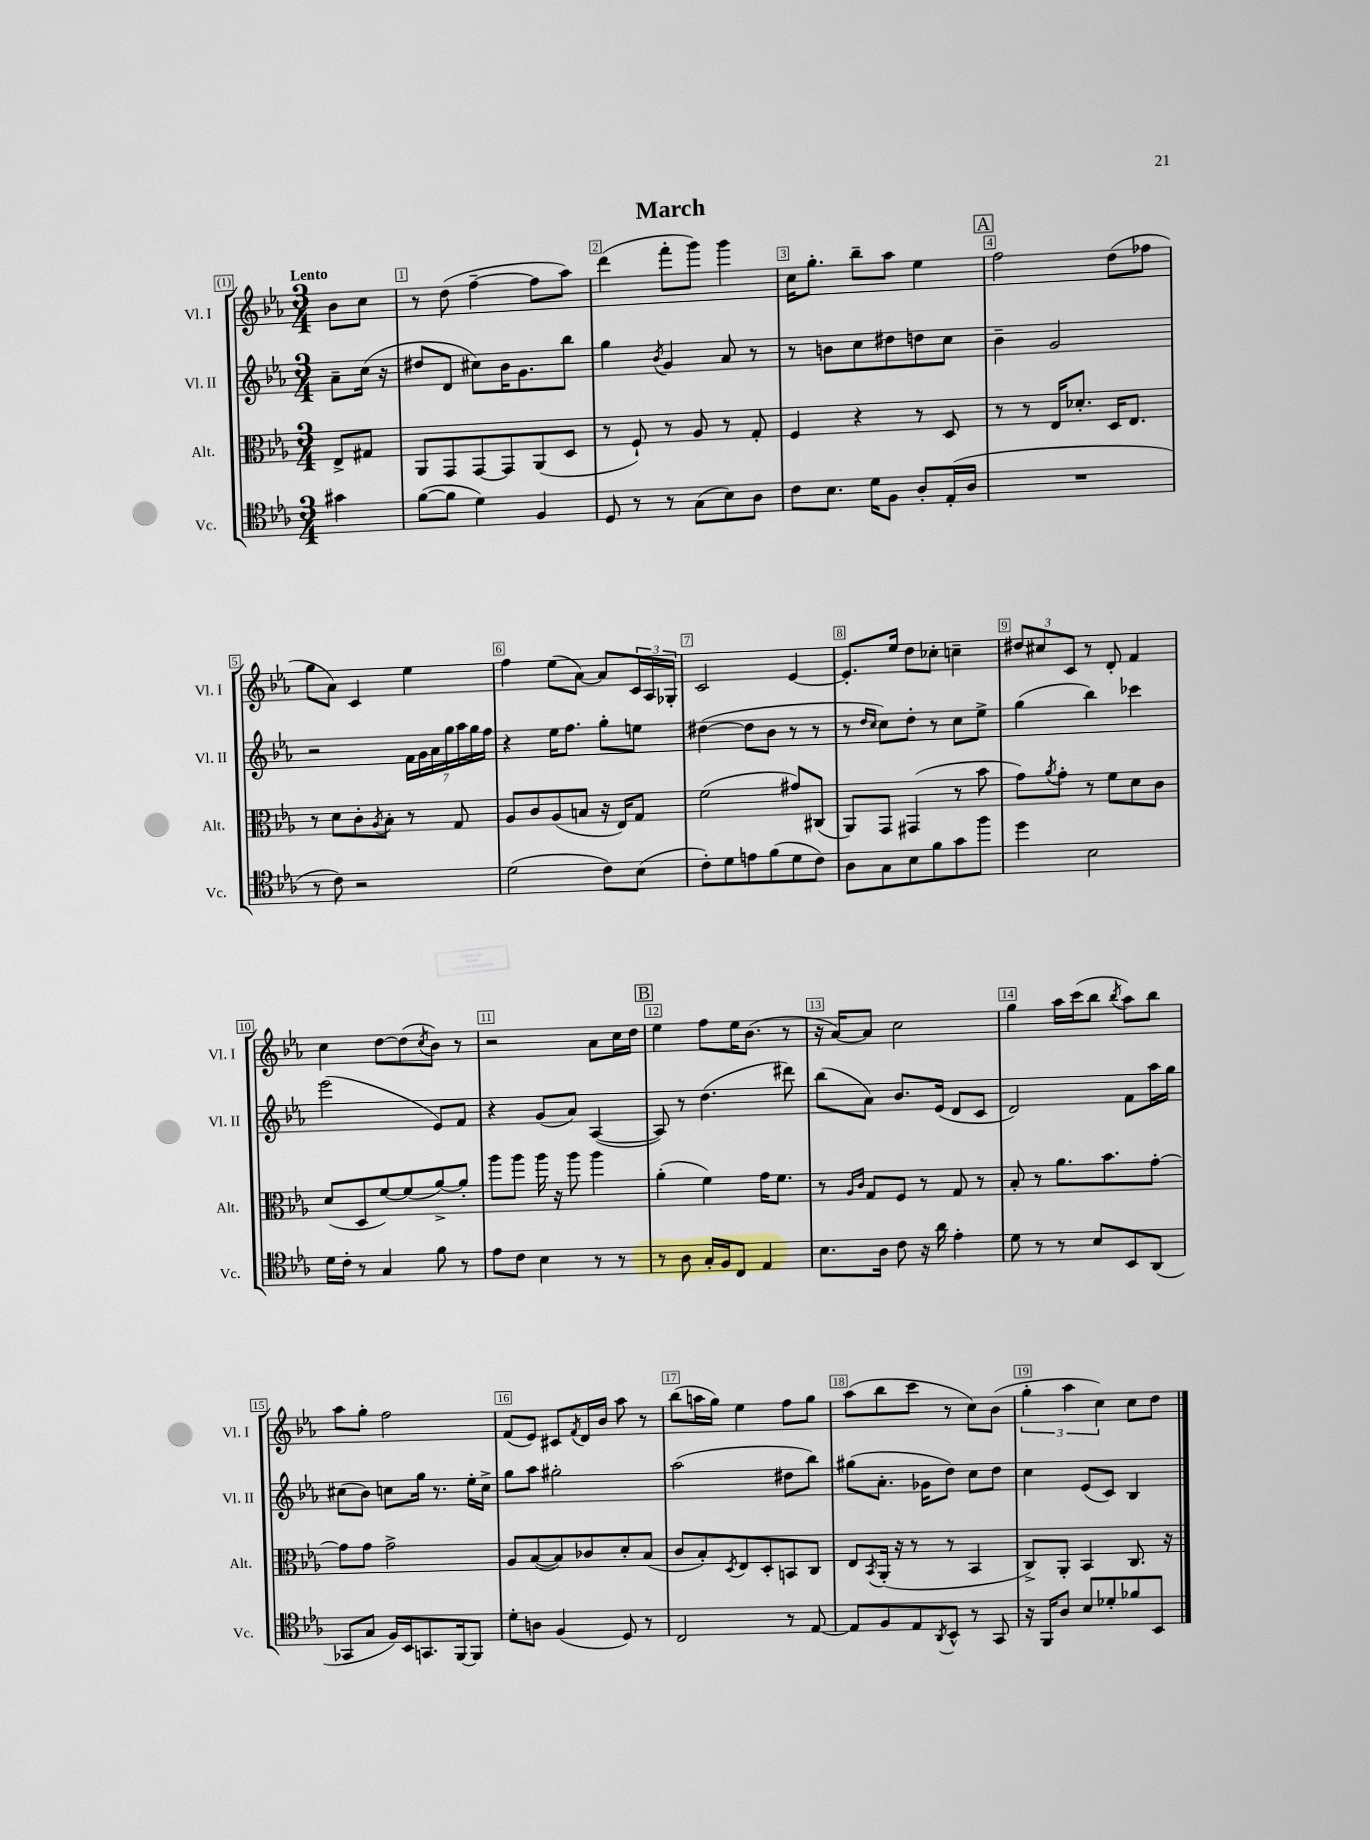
\header { title = "March" }
<<
\new StaffGroup <<
\new Staff = "s0" \with { instrumentName = "Vl. I" shortInstrumentName = "Vl. I" } {
    \clef treble \key ees \major \numericTimeSignature \time 3/4 \partial 4 \tempo "Lento"
    bes'8 c''8 |
    r8 d''8( f''4~-- f''8 aes''8) |
    d'''4( f'''8-. g'''8) g'''4 |
    c''16 g''8.-. bes''8-- aes''8 ees''4 |
    \mark \markup { \box "A" } f''2 d''8( fes''8 |
    g''8 aes'8) c'4 ees''4 |
    f''4 ees''8( aes'8~) aes'8 \tuplet 3/2 { c'16 aes16 ges16-. } |
    c'2 ees'4~ |
    ees'8.-. ees''16 d''8 ces''8-. c''4-- |
    \tuplet 3/2 { dis''8 cis''8 c'8 } r8 d'8-. f'4 |
    c''4 d''8~ d''8( \acciaccatura { c''8 } bes'8) r8 |
    r2 aes'8 c''16 d''16 |
    \mark \markup { \box "B" } ees''4 f''8 ees''16 bes'8.( r8 |
    r16 aes'16~) aes'8 c''2 |
    g''4 aes''16 c'''16( bes''8 \acciaccatura { bes''8 } aes''8) bes''8 |
    aes''8 g''8-. f''2 |
    f'8( ees'8) cis'8 \acciaccatura { f'8 } d'16 bes'16 aes''8 r8 |
    bes''8( a''16 g''16) ees''4 f''8 g''8 |
    aes''8( bes''8 c'''8 r8 c''8) bes'8( |
    \tuplet 3/2 { g''4-. aes''4 c''4) } c''8 d''8 \bar "|." |
}
\new Staff = "s1" \with { instrumentName = "Vl. II" shortInstrumentName = "Vl. II" } {
    \clef treble \key ees \major \numericTimeSignature \time 3/4 \partial 4
    aes'8-- c''16( r16 |
    dis''8 d'8 cis''8) bes'16 g'8. bes''8 |
    g''4 \acciaccatura { bes'8 } g'4 aes'8 r8 |
    r8 b'8 c''8 dis''8 d''8 c''8 |
    \mark \markup { \box "A" } bes'4-- g'2 |
    r2 \tuplet 7/4 { f'16 g'16 aes'16 g''16 aes''16 g''16 f''16 } |
    r4 ees''16 f''8. g''8-. e''8 |
    dis''4~( dis''8 bes'8 r8 r8 |
    r8 \grace { d''16 c''16 } c''8) d''8-. r8 c''8 ees''8-> |
    g''4( bes''4) ces'''4 |
    ees'''2( ees'8) f'8 |
    r4 g'8( aes'8) aes4~( |
    \mark \markup { \box "B" } aes8) r8 d''4.( dis'''8) |
    bes''8( aes'8) bes'8. ees'16( d'8 c'8 |
    d'2) f'8 aes''16 g''16 |
    cis''8( bes'8) c''8 g''16 r8. ees''16-. c''16-> |
    g''8 aes''8 gis''2-. |
    aes''2( dis''8 bes''8) |
    gis''8( aes'8.-. ges'16 d''8) c''8 d''8 |
    c''4 ees'8( c'8) bes4 \bar "|." |
}
\new Staff = "s2" \with { instrumentName = "Alt." shortInstrumentName = "Alt." } {
    \clef alto \key ees \major \numericTimeSignature \time 3/4 \partial 4
    ees8-> gis8 |
    aes,8 g,8 g,8~ g,8 aes,8( d8 |
    r8 f8-!) r8 aes8 r8 g8-. |
    f4 r4 r8 d8 |
    \mark \markup { \box "A" } r8 r8 ees16 des'8.-. d16 ees8. |
    r8 d'8 c'8-. \acciaccatura { aes8 } bes8-. r8 g8 |
    aes8 c'8 aes8( b8 r16 ees16) g8 |
    f'2( gis'8) cis8( |
    aes,8) g,8 gis,4( r8 bes'8 |
    g'8) \acciaccatura { aes'8 } g'8-. r8 f'8 d'8 c'8 |
    d'8( d8 f'8~) f'8( aes'8~->) aes'8-. |
    aes''8 aes''8 aes''16 r16 aes''8 aes''4 |
    \mark \markup { \box "B" } aes'4-.( f'4) g'16 f'8. |
    r8 \grace { aes16 c'16 } g8 f8 r8 g8 r8 |
    bes8-. r8 aes'8. bes'8. g'8~-. |
    g'8 g'8 g'2-> |
    aes8 bes8~( bes8) ces'8 d'8-. bes8( |
    c'8 bes8-.) \acciaccatura { d8 } ees8 d8-. b,8 c8 |
    ees8 \acciaccatura { bes,8 } aes,16-.( r16 r8 r8 bes,4 |
    c8->) aes,8-. bes,4 c8. r16 \bar "|." |
}
\new Staff = "s3" \with { instrumentName = "Vc." shortInstrumentName = "Vc." } {
    \clef tenor \key ees \major \numericTimeSignature \time 3/4 \partial 4
    gis'4 |
    f'8~( f'8 d'4) f4 |
    d8 r8 r8 g8( bes8) aes8 |
    c'8 bes8. d'16 f8 aes8-. ees16-.( aes16 |
    \mark \markup { \box "A" } R2. |
    r8 c'8) r2 |
    d'2( c'8) bes8( |
    c'8-.) d'8 e'8 f'8( d'8 c'8) |
    aes8 g8 bes8 f'8 g'8 f''8 |
    d''4 bes2 |
    d'16 c'16-. r8 g4 f'8 r8 |
    ees'8 c'8 bes4 r8 r8 |
    \mark \markup { \box "B" } r8 aes8 g16-. f16 c8 ees4 |
    bes8. aes16 c'8 r16 aes'16 ees'4-. |
    d'8 r8 r8 bes8 bes,8 aes,8( |
    ges,8 g8 f16) bes,16 g,8. f,16~ f,8 |
    d'8-. a8 f4( d8) r8 |
    c2 r8 ees8~ |
    ees8 f8 ees8 \acciaccatura { aes,8 } bes,8-^ r8 g,8 |
    r16 f,16 aes8 bes8 des'8-. fes'8 bes,8 \bar "|." |
}
>>
>>
\layout { \context { \Score \override BarNumber.break-visibility = ##(#f #t #t) barNumberVisibility = #all-bar-numbers-visible \override BarNumber.stencil = #(make-stencil-boxer 0.1 0.3 ly:text-interface::print) } }
